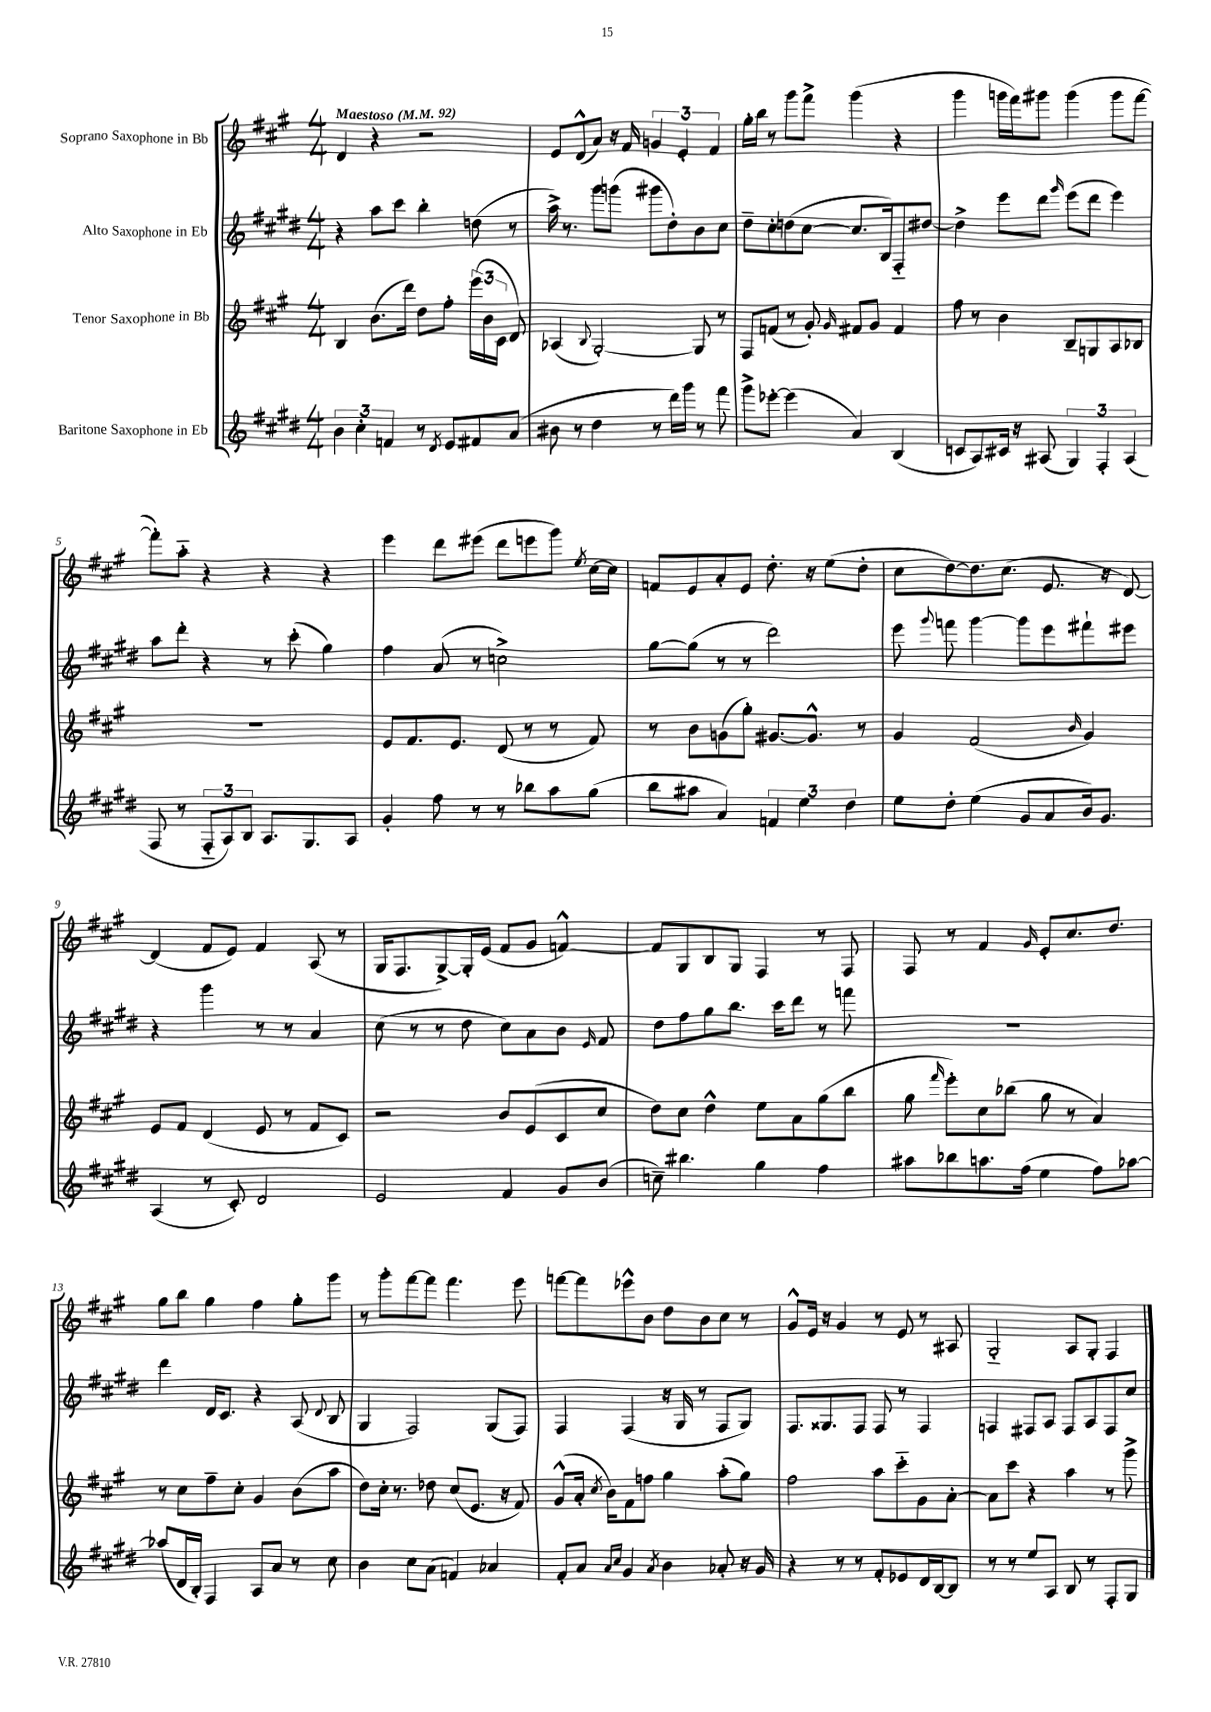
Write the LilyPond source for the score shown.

<<
\new StaffGroup <<
\new Staff = "s0" \with { instrumentName = "Soprano Saxophone in Bb" } {
    \clef treble \key a \major \numericTimeSignature \time 4/4 \tempo "Maestoso" 4 = 92
    \autoBeamOff d'4 r4 r2 |
    e'8[ d'8-^( a'8]) r16 fis'16 \tuplet 3/2 { g'4 e'4-. fis'4 } |
    gis''16[-. b''16] r8 gis'''8[ fis'''8]-> gis'''4( r4 |
    gis'''4 g'''16[ fis'''16) gis'''8] gis'''4( gis'''8[ fis'''8]~ |
    fis'''8[-.) a''8]-_ r4 r4 r4 |
    e'''4 d'''8[ eis'''8]( d'''8[ e'''8 gis'''8]) \acciaccatura { e''8 } cis''16[~ cis''16] |
    f'8[ e'8 a'8-. e'8] d''8.-. r16 e''8[( d''8]-. |
    cis''8[ d''8~) d''8. cis''8.]( e'8. r16 d'8~) |
    d'4( fis'8[ e'8]) fis'4 a8( r8 |
    gis16[ fis8. gis8~->) gis16-. e'16]( fis'8[ gis'8] f'4~-^) |
    f'8[ gis8 b8 gis8] fis4 r8 fis8 |
    fis8 r8 fis'4 \grace { gis'16 } e'8[-. cis''8. d''8.] |
    gis''8[ b''8] gis''4 fis''4 gis''8[-. gis'''8] |
    r8 gis'''8[-. fis'''8~ fis'''8] fis'''4. e'''8 |
    f'''8[~ f'''8 ees'''8-^ b'8] d''8[ b'8 cis''8] r8 |
    gis'8[-^ e'16] r16 gis'4 r8 e'8 r8 ais8 |
    gis2-_ a8[ gis8]-. fis4 \bar "|." |
}
\new Staff = "s1" \with { instrumentName = "Alto Saxophone in Eb" } {
    \clef treble \key e \major \numericTimeSignature \time 4/4
    \autoBeamOff r4 a''8[ cis'''8] b''4-. d''8( r8 |
    a''16->) r8. gis'''8[ g'''8]( gis'''8[ dis''8-.) b'8 cis''8] |
    dis''8[-- cis''8-. d''8( cis''8]~ cis''8.[ b16) fis8-_ dis''8]~ |
    dis''4-> e'''8[ dis'''8] \grace { gis'''16 } e'''8[( dis'''8] e'''4) |
    a''8[ dis'''8]-. r4 r8 cis'''8-.( gis''4) |
    fis''4 a'8( r8 c''2->) |
    gis''8[~ gis''8]( r8 r8 dis'''2) |
    e'''8 \appoggiatura { gis'''8 } f'''8 gis'''4~ gis'''8[ e'''8 fis'''8-! eis'''8] |
    r4 gis'''4 r8 r8 a'4 |
    cis''8( r8 r8 dis''8 cis''8[) a'8 b'8] \grace { e'16 } fis'8 |
    dis''8[ fis''8 gis''8 b''8.] cis'''16[ dis'''8] r8 f'''8 |
    R1 |
    dis'''4 dis'16[ cis'8.] r4 a8( \appoggiatura { dis'8 } b8 |
    gis4 fis2) gis8[( fis8]) |
    fis4 fis4( r16 gis16 r8 fis8[ gis8]) |
    fis8.[ gisis8. fis8] fis8 r8 fis4 |
    f4 fis8[ a8] fis8[ a8 fis8 cis''8] \bar "|." |
}
\new Staff = "s2" \with { instrumentName = "Tenor Saxophone in Bb" } {
    \clef treble \key a \major \numericTimeSignature \time 4/4
    \autoBeamOff b4 b'8.[( d'''16]) d''8[ fis''8]-. \tuplet 3/2 { e'''16[( b'16 cis'16] } d'8) |
    aes4( \appoggiatura { b8 } gis2~-.) gis8 r8 |
    fis8[ f'8]( r8 gis'8-.) \grace { gis'16 } fis'8[ gis'8] fis'4 |
    fis''8 r8 b'4 b8[-- g8 a8 bes8] |
    R1 |
    e'8[ fis'8. e'8.] d'8( r8 r8 fis'8) |
    r8 b'8[ g'8( gis''8]-.) gis'8.[~ gis'8.]-^ r8 |
    gis'4 fis'2( \grace { b'16 } gis'4) |
    e'8[ fis'8] d'4( e'8 r8 fis'8[ cis'8]) |
    r2 b'8[ e'8( cis'8 cis''8] |
    d''8[) cis''8] d''4-^ e''8[ a'8 gis''8( b''8] |
    gis''8 \grace { fis'''16 } e'''8[-.) cis''8 bes''8]( gis''8 r8 a'4) |
    r8 cis''8[ fis''8-- cis''8]-. gis'4 b'8[( a''8] |
    d''8[) cis''16]-. r8. des''8 cis''8[( e'8.] r16 fis'8) |
    gis'8[-^( a'16]-. \acciaccatura { cis''8 } b'16[) fis'8 f''8] gis''4 a''8[-.( gis''8]) |
    fis''2 a''8[ cis'''8-_ gis'8 a'8]~-. |
    a'8[ cis'''8] r4 a''4 r8 gis'''8-> \bar "|." |
}
\new Staff = "s3" \with { instrumentName = "Baritone Saxophone in Eb" } {
    \clef treble \key e \major \numericTimeSignature \time 4/4
    \autoBeamOff \tuplet 3/2 { b'4 cis''4-. f'4 } r8 \acciaccatura { dis'8 } e'8[ fis'8 a'8]( |
    bis'8 r8 dis''4 r8 dis'''16[) gis'''16] r8 fis'''8 |
    gis'''8[-> ees'''8]~-. ees'''4( a'4) b4( |
    c'8[ a8) cis'16] r16 ais8( \tuplet 3/2 { gis4) fis4-. ais4( } |
    fis8 r8 \tuplet 3/2 { fis8[-_ a8) b8] } a8.[ gis8. a8] |
    gis'4-. fis''8 r8 r8 bes''8[ a''8 gis''8]( |
    b''8[ ais''8] a'4) \tuplet 3/2 { f'4 e''4 dis''4 } |
    e''8[ dis''8]-. e''4( gis'8[ a'8 b'16) gis'8.] |
    a4( r8 cis'8-.) dis'2 |
    e'2 fis'4 gis'8[ b'8]( |
    c''8--) bis''4. gis''4 fis''4 |
    ais''8[ bes''8 a''8. fis''16]( e''4 fis''8[) aes''8]~ |
    aes''8[( dis'16 b16]-.) fis4 a8[ a'8] r8 cis''8 |
    b'4 cis''8[ a'8]( f'4) aes'4 |
    fis'8[-. a'8] \grace { a'16[ cis''16] } gis'4 \acciaccatura { a'8 } b'4 aes'8-. r16 gis'16 |
    r4 r8 r8 fis'8[-. ees'8 dis'16 b16~ b8] |
    r8 r8 e''8[ a8] b8 r8 fis8[-. gis8] \bar "|." |
}
>>
>>
